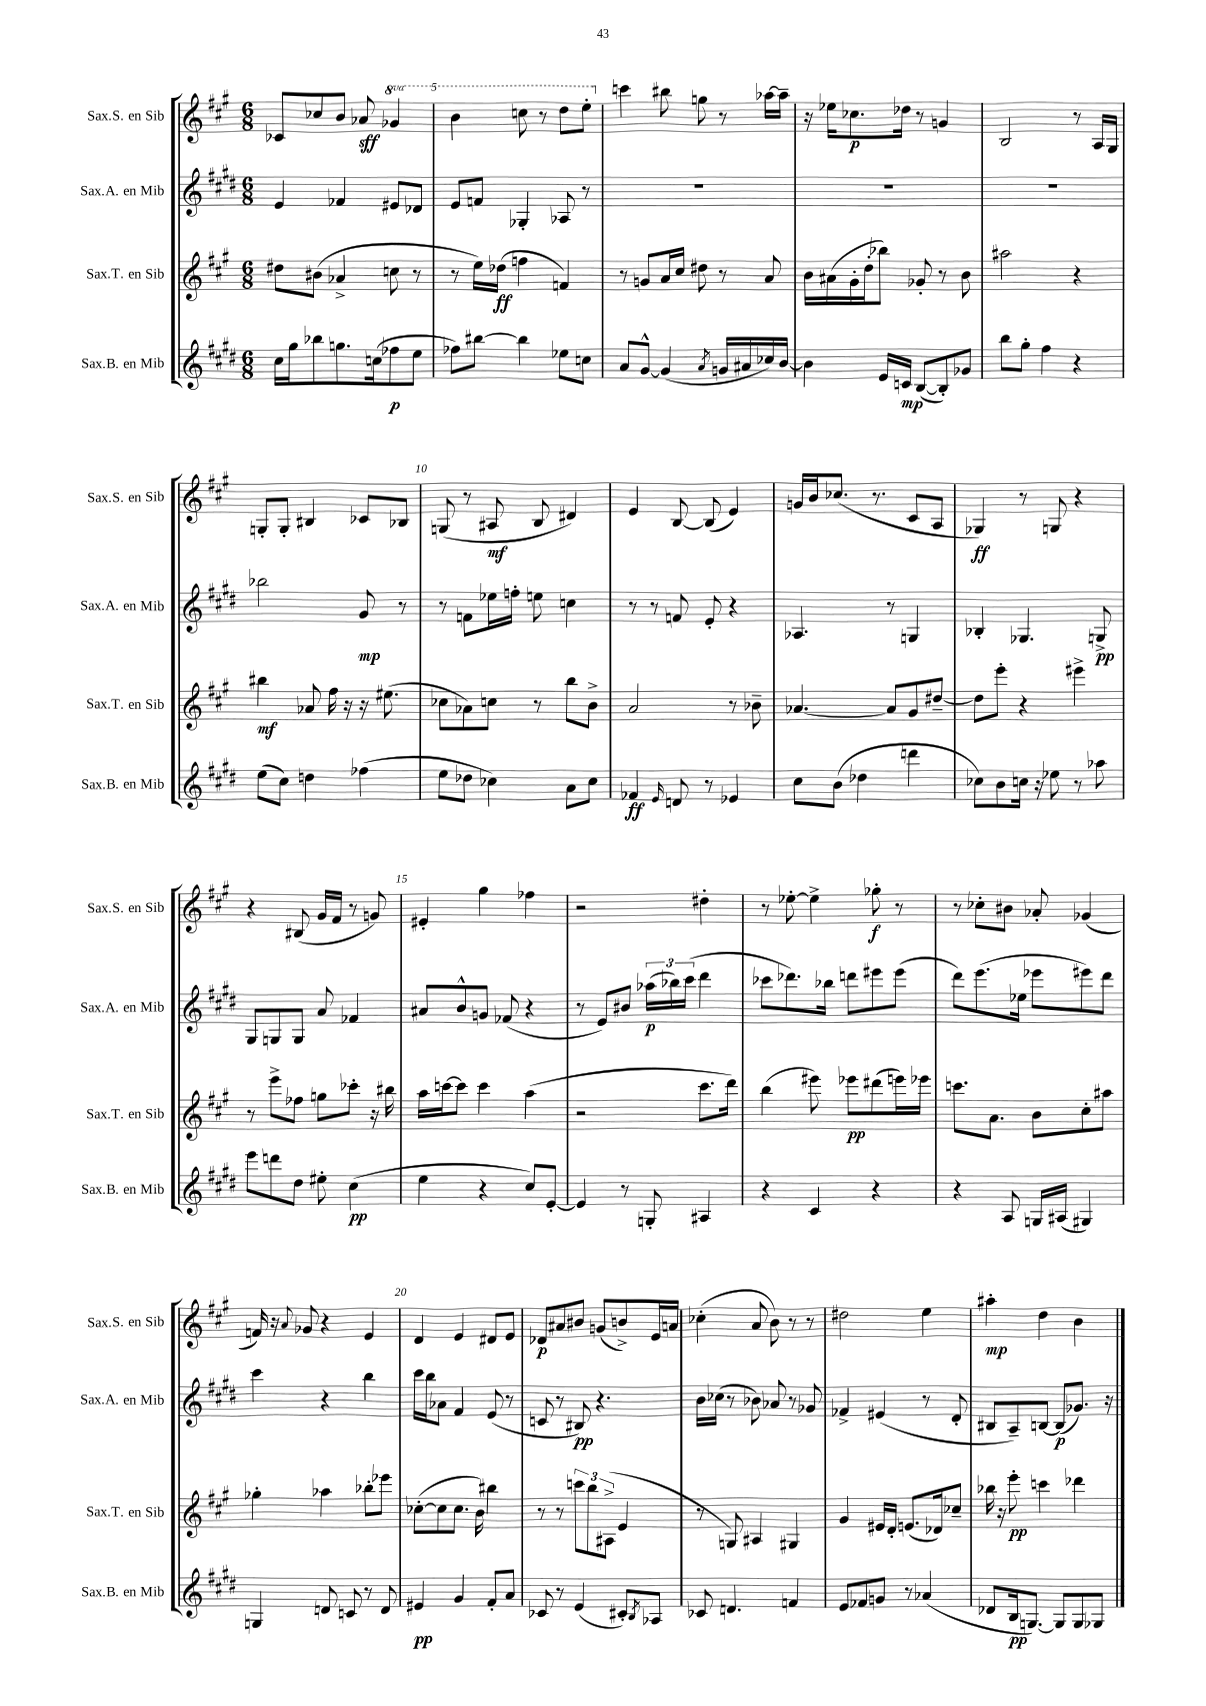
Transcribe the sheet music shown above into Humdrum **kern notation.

**kern	**kern	**kern	**kern
*staff4	*staff3	*staff2	*staff1
*clefG2	*clefG2	*clefG2	*clefG2
*k[f#c#g#d#]	*k[f#c#g#]	*k[f#c#g#d#]	*k[f#c#g#]
*M6/8	*M6/8	*M6/8	*M6/8
16cc#\LL	8dd#\L	4e/	8c-/L
16gg#\J	.	.	.
8bb-\	(8b#\J	.	8cc-/
8.gg\	4a-^/	4f-/	8b/J
.	.	.	8a-/
(16cc\k	.	.	.
8ff-\	8cc\	8e#/L	4gg-/
8ee\J	8r	8d-/J	.
=	=	=	=
8ff-\L)	8r	8e/L	4bb\
[8bb#\J	16ee\LL)	8f/J	.
.	(16dd-\JJ	.	.
4bb#\]	4ff\	4G-'/	8ccc\
.	.	.	8r
8ee-\L	4f/)	8A-/	8ddd\L
8cc\J	.	8r	8eee'\J
=	=	=	=
8a/L	8r	2.r	4ccc\
[8g#^^/J	8g/L	.	.
(4g#/]	16a/L	.	8bb#\
.	16cc#/JJ	.	.
.	8dd#\	.	8gg\
8qa/	.	.	.
16g/LL	8r	.	8r
16a#/	.	.	.
16cc-/)	8a/	.	[16aa-\LL
[16b/JJ	.	.	16aa-~\]JJ
=	=	=	=
4b\]	16b\LL	2.r	16r
.	(16a#\	.	16ee-\LK
.	16g#'\	.	8.cc-\
.	16dd'\J	.	.
16e/LL	8bb-\J)	.	.
16c/JJ	.	.	16dd-\Jk
([8B/L	8g-'/	.	8r
8B'/])	8r	.	4g/
8g-/J	8b\	.	.
=	=	=	=
8bb\L	2aa#\	2.r	2B/
8gg#'\J	.	.	.
4ff#\	.	.	.
4r	4r	.	8r
.	.	.	16A/LL
.	.	.	16G#/JJ
=	=	=	=
(8ee\L	4bb#\	2bb-\	8G'/L
8cc#\J)	.	.	8G'/J
4dd\	8a-/	.	4B#/
.	16ff#\	.	.
.	16r	.	.
(4ff-\	16r	8g#/	8c-/L
.	(8.ee#\	.	.
.	.	8r	8B-/J
=	=	=	=
8ee\L	8cc-\L	8r	(8G/
8dd-\J	8a-\)	8f\L	8r
4cc-\)	8cc\J	16ee-\L	8A#/
.	.	16ff'\JJ	.
.	8r	8ee\	8B/
8a\L	8bb\L	4cc\	4d#/)
8cc-\J	8b^\J	.	.
=	=	=	=
4f-/	2a/	8r	4e/
.	.	8r	.
16qqe/	.	.	.
8d/	.	8f/	[8B/
8r	.	8e'/	(8B/]
4e-/	8r	4r	4e/)
.	8b-~\	.	.
=	=	=	=
8cc#\L	[4.a-/	4.A-/	16g/LL
.	.	.	16b/J
(8b\J	.	.	(8.cc-/J
4dd-\	.	.	.
.	.	.	8.r
.	8a-/]L	8r	.
4ddd\	8g#/	4G/	8c#/L
.	[8dd#~/J	.	8A/J
=	=	=	=
8cc-\L)	8dd#\]L	4B-'/	4G-/)
8b\	8eee'\J	.	.
16cc\Jk	4r	4.G-/	8r
16r	.	.	.
8ee-\	.	.	8G/
8r	4eee#^\	.	4r
8aa-\	.	8G^/	.
=	=	=	=
8eee\L	8r	8G#/L	4r
8ddd\	8eee^\L	8G/	.
8dd#\J	8ff-\J	8G/J	(8B#/
8ee#'\	8gg\L	8a/	16g#/LL
.	.	.	16f#/JJ
(4cc#\	8ccc-'\J	4f-/	8r
.	16r	.	8g/)
.	16bb#\	.	.
=	=	=	=
4ee\	16aa\LL	8a#/L	4e#'/
.	[16ccc\J	.	.
.	8ccc\]J	8b^^/	.
4r	4ccc\	8g/J	4gg#\
.	.	(8f-/	.
8cc#/L)	(4aa\	4r	4ff-\
[8e'/J	.	.	.
=	=	=	=
4e/]	2r	8r	2r
.	.	8e/L)	.
8r	.	8b#/J	.
8G'/	.	(24aa-\LL	.
.	.	24bb-\)	.
.	.	(24ccc#\JJ	.
4A#/	8.ccc#\L	4ddd#\	4dd#'\
.	16ddd\Jk)	.	.
=	=	=	=
4r	(4bb\	8ccc-\L	8r
.	.	8.ddd-\)	[8ee-'\
4c#/	8eee#\)	.	4ee-^\]
.	.	16bb-\Jk	.
.	8eee-\L	8ddd\L	.
4r	(8ddd#\	8eee#\	8gg-'\
.	16eee\L)	(8eee#\J	8r
.	16eee-\JJ	.	.
=	=	=	=
4r	8.ccc\L	8ddd#\L)	8r
.	.	(8.eee\	8cc-'\L
.	8.a\J	.	.
8A/	.	.	8b#\J
.	.	16ee-\Jk	.
16G/LL	8b\L	8eee-\L	8a-'/
(16A#/JJ	.	.	.
4G#/)	8cc#'\	8eee#\)	(4g-/
.	8aa#\J	8ddd#\J	.
=	=	=	=
4G/	4gg-'\	4ccc#\	16f/)
.	.	.	16r
.	.	.	8qqa/
.	.	.	8g-/
8d/	4aa-\	4r	4r
8c/	.	.	.
8r	8bb-'\L	4bb\	4e/
8d/	8eee-\J	.	.
=	=	=	=
4e#/	([8cc-'\L	16ccc#\LL	4d/
.	.	16bb\J	.
.	8cc-\]	8a-\J	.
4g#/	8.cc-\J	4f#/	4e/
.	16b\)	.	.
8f#'/L	4bb#\	(8e/	8d#/L
8a/J	.	8r	8e/J
=	=	=	=
8c-/	8r	8c/	8d-/L
8r	8r	8r	8a#/
(4e/	12ccc\L	8B#/)	8b#/J
.	12bb\	.	.
.	.	4.r	(8g/L
.	(12A#^\J	.	.
8c#'/L)	4e/	.	8b^/)
8qB/	.	.	.
8A-/J	.	.	16e/L
.	.	.	16a/JJ
=	=	=	=
8c-/	8r	16b\LL	(4cc-'\
.	.	(16cc-\JJ	.
4.d/	8G/)	8r	.
.	4A#/	8b-\)	8a/
.	.	8a-/	8b\)
4f/	4G#/	8r	8r
.	.	8g-/	8r
=	=	=	=
8e/L	4g#/	4f-^/	2dd#\
8f-/	.	.	.
8g/J	16e#/LL	(4e#/	.
.	16d'/JJ	.	.
8r	(8.e/L	.	.
(4a-/	.	8r	4ee\
.	16d-/k)	.	.
.	8cc-~/J	8d#'/	.
=	=	=	=
8d-/L	16bb-\	8B#/L	4aa#'\
.	16r	.	.
16B/k	8eee'\	8A~/)	.
[8.G/J)	.	.	.
.	4ccc\	[8B/J	4dd\
8G/]L	.	(8B/]L	.
8G/	4ddd-\	8.g-/J)	4b\
8G-/J	.	.	.
.	.	16r	.
==	==	==	==
*-	*-	*-	*-
